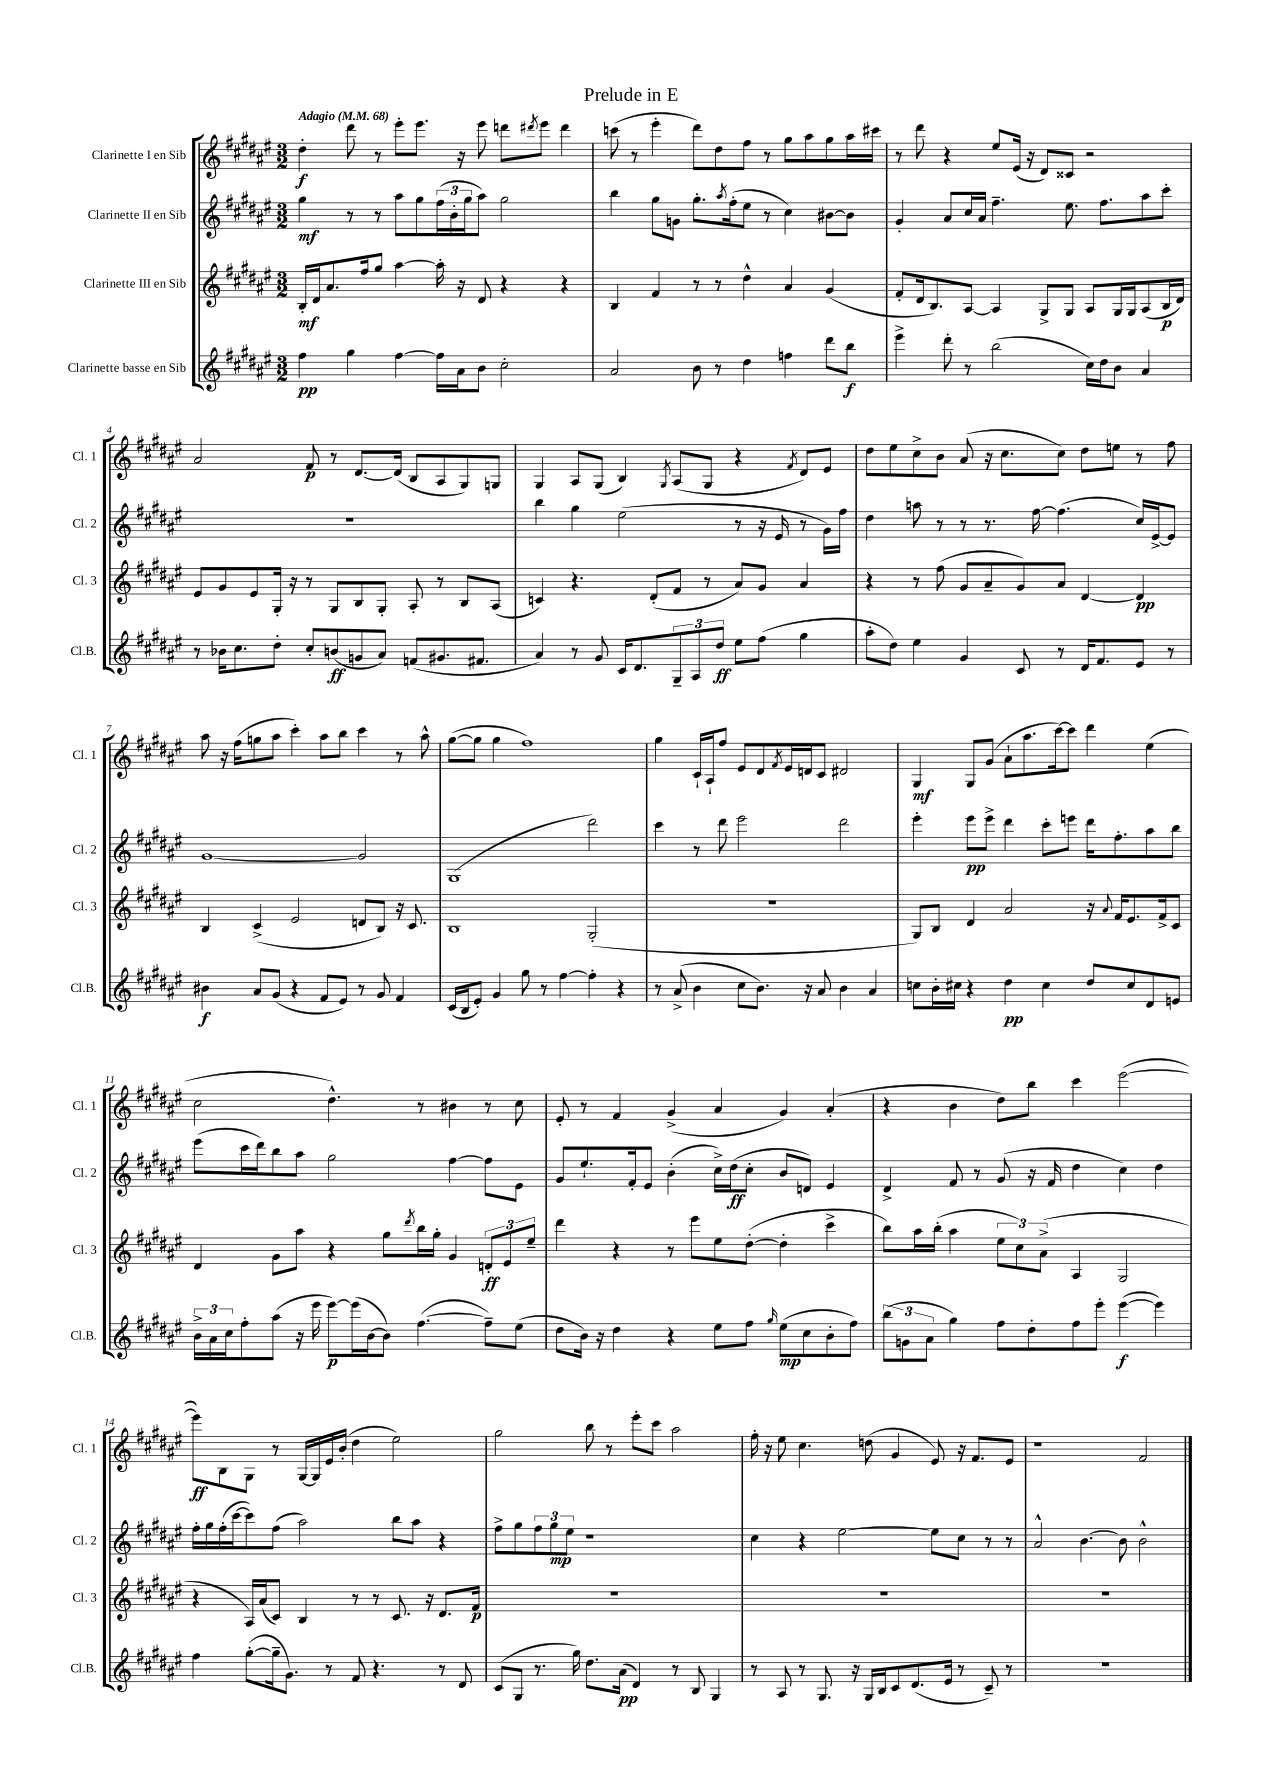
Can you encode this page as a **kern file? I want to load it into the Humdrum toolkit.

**kern	**dynam	**kern	**dynam	**kern	**dynam	**kern	**dynam
*part4	*part4	*part3	*part3	*part2	*part2	*part1	*part1
*staff4	*staff4	*staff3	*staff3	*staff2	*staff2	*staff1	*staff1
*I"Clarinette basse en Sib	*	*I"Clarinette III en Sib	*	*I"Clarinette II en Sib	*	*I"Clarinette I en Sib	*
*I'Cl.B.	*	*I'Cl. 3	*	*I'Cl. 2	*	*I'Cl. 1	*
*clefG2	*	*clefG2	*	*clefG2	*	*clefG2	*
*k[f#c#g#d#a#e#]	*	*k[f#c#g#d#a#e#]	*	*k[f#c#g#d#a#e#]	*	*k[f#c#g#d#a#e#]	*
*M3/2	*	*M3/2	*	*M3/2	*	*M3/2	*
*MM68	*	*MM68	*	*MM68	*	*MM68	*
=1	=1	=1	=1	=1	=1	=1	=1
!	!	!	!	!	!	!LO:TX:a:B:t=Adagio	!
4ff#\	pp	16B'/LL	mf	4gg#\	mf	4dd#'\	f
.	.	16d#/J	.	.	.	.	.
.	.	8.a#/	.	.	.	.	.
4gg#\	.	.	.	8r	.	8ddd#\	.
.	.	16ff#/k	.	.	.	.	.
.	.	8gg#/J	.	8r	.	8r	.
[4ff#\	.	[4aa#\	.	8aa#\L	.	8eee#'\L	.
.	.	.	.	8gg#\	.	8.eee#\J	.
16ff#\LL]	.	16aa#'\]	.	(24ff#\L	.	.	.
.	.	.	.	24b'\	.	.	.
16a#\J	.	16r	.	.	.	16r	.
.	.	.	.	24gg#\J	.	.	.
8b\J	.	8d#/	.	8aa#\J)	.	8eee#\	.
2cc#'\	.	4r	.	2gg#\	.	8dddn\L	.
.	.	.	.	.	.	8qddd#X/	.
.	.	.	.	.	.	8eee#\J	.
.	.	4r	.	.	.	4ddd#\	.
=2	=2	=2	=2	=2	=2	=2	=2
2a#/	.	4B/	.	4bb\	.	(8cccn\	.
.	.	.	.	.	.	8r	.
.	.	4f#/	.	8gg#\L	.	4eee#'\	.
.	.	.	.	8gn\J	.	.	.
8b\	.	8r	.	8.gg#'\L	.	8ddd#\L)	.
8r	.	8r	.	.	.	8dd#\	.
.	.	.	.	8qaa#/	.	.	.
.	.	.	.	(16ff#'\k	.	.	.
4dd#\	.	4dd#^^\	.	8ee#\J	.	8ff#\J	.
.	.	.	.	8r	.	8r	.
4ffn\	.	4a#/	.	4cc#\)	.	8gg#\L	.
.	.	.	.	.	.	8aa#\	.
8ddd#\L	.	(4g#/	.	[8b#X\L	.	8gg#\	.
8bb\J	f	.	.	8b#\J]	.	16aa#\L	.
.	.	.	.	.	.	16ccc#X\JJ	.
=3	=3	=3	=3	=3	=3	=3	=3
4eee#^\	.	8f#'/L	.	4g#'/	.	8r	.
.	.	16d#/k	.	.	.	8ddd#\	.
.	.	8.B/)	.	.	.	.	.
8ddd#'\	.	.	.	8a#/L	.	4r	.
8r	.	[8A#/J	.	16cc#/L	.	.	.
.	.	.	.	16a#/JJ	.	.	.
(2bb\	.	4A#/]	.	4.ff#~\	.	8ee#/L	.
.	.	.	.	.	.	(16e#/Jk	.
.	.	.	.	.	.	16r	.
.	.	8G#^/L	.	.	.	8d#/L)	.
.	.	8G#/J	.	8.ee#\	.	8c##X/J	.
16cc#\LL)	.	8A#/L	.	.	.	2r	.
16dd#\J	.	.	.	8.ff#\L	.	.	.
8b\J	.	16G#/L	.	.	.	.	.
.	.	16G#/J	.	.	.	.	.
4a#/	.	(8A#/	.	8aa#\	.	.	.
.	.	16B/L	p	8ccc#'\J	.	.	.
.	.	16d#/JJ)	.	.	.	.	.
!!LO:LB:g=z
=4	=4	=4	=4	=4	=4	=4	=4
8r	.	8e#/L	.	1.r	.	2a#/	.
16b-X\KL	.	8g#/	.	.	.	.	.
8.cc#\	.	.	.	.	.	.	.
.	.	8e#/	.	.	.	.	.
8dd#'\J	.	16G#'/Jk	.	.	.	.	.
.	.	16r	.	.	.	.	.
8cc#'/L	.	8r	.	.	.	8f#/	p
(8bn/	ff	8G#/L	.	.	.	8r	.
8gn/	.	8B/	.	.	.	[8.d#/L	.
8a#/J)	.	8G#'/J	.	.	.	.	.
.	.	.	.	.	.	(16d#/Jk]	.
(8fn/L	.	8A#'/	.	.	.	8B/L	.
8.g#X/	.	8r	.	.	.	8A#/	.
.	.	8B/L	.	.	.	8G#/)	.
8.f#X/J	.	.	.	.	.	.	.
.	.	(8A#/J	.	.	.	8Gn/J	.
=5	=5	=5	=5	=5	=5	=5	=5
4a#/)	.	4cn/)	.	4bb\	.	4G#/	.
8r	.	4.r	.	4gg#\	.	8A#/L	.
8g#/	.	.	.	.	.	(8G#/J	.
16c#/KL	.	.	.	(2ee#\	.	4B/)	.
8.d#/	.	.	.	.	.	.	.
.	.	(8d#'/L	.	.	.	.	.
.	.	.	.	.	.	8qG#/	.
12G#~/	.	8f#/J	.	.	.	(8A#/L	.
12A#/	.	.	.	.	.	.	.
.	.	8r	.	.	.	8G#/J	.
12dd#/J	ff	.	.	.	.	.	.
8ee#\L	.	8a#/L)	.	8r	.	4r	.
(8ff#\J	.	8g#/J	.	16r	.	.	.
.	.	.	.	16e#/	.	.	.
.	.	.	.	.	.	8qf#/	.
4gg#\	.	4a#/	.	8r	.	8d#/L)	.
.	.	.	.	16g#\LL)	.	8e#/J	.
.	.	.	.	16ff#\JJ	.	.	.
=6	=6	=6	=6	=6	=6	=6	=6
8aa#'\L	.	4r	.	4dd#\	.	8dd#\L	.
8dd#\J)	.	.	.	.	.	8ee#\	.
4ee#\	.	8r	.	8aan\	.	8cc#^\	.
.	.	(8ff#\	.	8r	.	8b\J	.
4g#/	.	8g#/L	.	8r	.	(8a#/	.
.	.	8a#~/	.	8.r	.	16r	.
.	.	.	.	.	.	8.cc#\L	.
8c#/	.	8g#/)	.	.	.	.	.
.	.	.	.	[16ff#\	.	.	.
8r	.	8a#/J	.	(4.ff#\]	.	8cc#\J)	.
16d#/KL	.	[4d#/	.	.	.	8dd#\L	.
8.f#/	.	.	.	.	.	.	.
.	.	.	.	.	.	8een\J	.
8e#/J	.	4d#/]	pp	16cc#/LL)	.	8r	.
.	.	.	.	[16e#^/J	.	.	.
8r	.	.	.	8e#/J]	.	8ff#\	.
!!LO:LB:g=z
=7	=7	=7	=7	=7	=7	=7	=7
4b#X\	f	4B/	.	[1g#	.	8aa#\	.
.	.	.	.	.	.	16r	.
.	.	.	.	.	.	(16ff#\KL	.
8a#/L	.	(4c#^/	.	.	.	8ggn\	.
(8g#/J	.	.	.	.	.	8aa#\J	.
4r	.	2e#/	.	.	.	4ccc#'\)	.
8f#/L	.	.	.	.	.	8aa#\L	.
8e#/J)	.	.	.	.	.	8bb\J	.
8r	.	8dn/L	.	2g#/]	.	4ccc#\	.
8g#/	.	8B/J)	.	.	.	.	.
4f#/	.	16r	.	.	.	8r	.
.	.	8.c#/	.	.	.	.	.
.	.	.	.	.	.	8aa#^^\	.
=8	=8	=8	=8	=8	=8	=8	=8
(16c#/LL	.	1B	.	(1G#	.	([8gg#\L	.
16B/J	.	.	.	.	.	.	.
8e#'/J)	.	.	.	.	.	8gg#\J]	.
4g#/	.	.	.	.	.	4gg#\	.
8gg#\	.	.	.	.	.	1ff#)	.
8r	.	.	.	.	.	.	.
[4ff#\	.	.	.	.	.	.	.
4ff#'\]	.	(2G#'/	.	2ddd#\)	.	.	.
4r	.	.	.	.	.	.	.
=9	=9	=9	=9	=9	=9	=9	=9
8r	.	1.r	.	4ccc#\	.	4gg#\	.
(8a#^/	.	.	.	.	.	.	.
4b\	.	.	.	8r	.	16c#`/LL	.
.	.	.	.	.	.	16A#`/J	.
.	.	.	.	8ddd#\	.	8ff#/J	.
8cc#\L	.	.	.	2eee#\	.	8e#/L	.
8.b\J)	.	.	.	.	.	8d#/	.
.	.	.	.	.	.	8qf#/	.
.	.	.	.	.	.	16e#/L	.
16r	.	.	.	.	.	16dn/J	.
8a#/	.	.	.	.	.	8c#/J	.
4b\	.	.	.	2ddd#\	.	2d#X/	.
4a#/	.	.	.	.	.	.	.
=10	=10	=10	=10	=10	=10	=10	=10
8ccn\L	.	8G#/L)	.	4eee#'\	.	4G#/	mf
16b'\L	.	8B/J	.	.	.	.	.
16cc#X\JJ	.	.	.	.	.	.	.
4r	.	4d#/	.	8eee#\L	pp	8G#/L	.
.	.	.	.	8eee#^\J	.	(8g#/J	.
4dd#\	pp	2a#/	.	4ddd#\	.	8a#`\L	.
.	.	.	.	.	.	8.aa#\	.
4cc#\	.	.	.	8ccc#'\L	.	.	.
.	.	.	.	.	.	[16ccc#\k)	.
.	.	.	.	8eeen\J	.	8ccc#\J]	.
8dd#/L	.	16r	.	16ddd#\KL	.	4ddd#\	.
.	.	8qqa#/	.	.	.	.	.
.	.	16f#/KL	.	8.ff#'\	.	.	.
8cc#/	.	8.e#/	.	.	.	.	.
8d#/	.	.	.	8aa#\	.	(4ee#\	.
.	.	16f#^/k	.	.	.	.	.
8en/J	.	8c#/J	.	8bb\J	.	.	.
!!LO:LB:g=z
=11	=11	=11	=11	=11	=11	=11	=11
24b^\LL	.	4d#/	.	(8eee#\L	.	2cc#\	.
24a#\	.	.	.	.	.	.	.
24cc#\J	.	.	.	.	.	.	.
8ff#'\	.	.	.	16ccc#\L	.	.	.
.	.	.	.	16ddd#\J)	.	.	.
(8aa#\J	.	8g#\L	.	8bb\	.	.	.
16r	.	8aa#\J	.	8aa#\J	.	.	.
16eee#\	.	.	.	.	.	.	.
[8eee#\L)	p	4r	.	2gg#\	.	4.dd#^^\)	.
(16eee#\L]	.	.	.	.	.	.	.
[16b\J	.	.	.	.	.	.	.
8b\J])	.	8gg#\L	.	.	.	.	.
.	.	8qddd#/	.	.	.	.	.
([4.ff#\	.	16bb\L	.	.	.	8r	.
.	.	16gg#'\JJ	.	.	.	.	.
.	.	4g#/	.	[4ff#\	.	4b#X\	.
8ff#~\L])	.	12dn'/L	ff	8ff#\L]	.	8r	.
.	.	12e#/	.	.	.	.	.
(8ee#\J	.	.	.	8e#\J	.	8cc#\	.
.	.	12ee#~/J	.	.	.	.	.
=12	=12	=12	=12	=12	=12	=12	=12
8dd#\L	.	4ddd#\	.	8g#/L	.	8e#'/	.
16b\Jk)	.	.	.	8.ee#`/	.	8r	.
16r	.	.	.	.	.	.	.
4dd#\	.	4r	.	.	.	4f#/	.
.	.	.	.	16f#'/k	.	.	.
.	.	.	.	8e#/J	.	.	.
4r	.	8r	.	(4b'\	.	(4g#^/	.
.	.	8eee#\L	.	.	.	.	.
8ee#\L	.	8ee#\	.	16cc#^\LL)	.	4a#/	.
.	.	.	.	(16dd#\J	ff	.	.
8ff#\J	.	([8dd#'\J	.	8cc#'\J	.	.	.
16qqgg#/	.	.	.	.	.	.	.
(8ee#\L	mp	4dd#'\]	.	8b/L	.	4g#/)	.
8cc#\	.	.	.	8dn/J)	.	.	.
8b'\	.	4ccc#^\	.	4e#/	.	(4a#'/	.
8ff#\J)	.	.	.	.	.	.	.
=13	=13	=13	=13	=13	=13	=13	=13
(12bb\L	.	8bb\L)	.	4d#^/	.	4r	.
12gn\	.	.	.	.	.	.	.
.	.	16aa#\L	.	.	.	.	.
12a#\J	.	.	.	.	.	.	.
.	.	(16bb'\JJ	.	.	.	.	.
4gg#\)	.	4aa#\	.	8f#/	.	4b\	.
.	.	.	.	8r	.	.	.
8ff#\L	.	12ee#\L	.	(8g#/	.	8dd#\L)	.
.	.	12cc#\)	.	.	.	.	.
8dd#'\	.	.	.	16r	.	8bb\J	.
.	.	(12a#^\J	.	.	.	.	.
.	.	.	.	16f#/	.	.	.
8ff#\	.	4A#/	.	4dd#\	.	4ccc#\	.
8eee#'\J	.	.	.	.	.	.	.
([4eee#\	f	2G#/	.	4cc#\)	.	([2eee#\	.
4eee#\])	.	.	.	4dd#\	.	.	.
!!LO:LB:g=z
=14	=14	=14	=14	=14	=14	=14	=14
4ff#\	.	4r	.	16ff#'\LL	.	8eee#\L])	ff
.	.	.	.	16gg#\	.	.	.
.	.	.	.	(16ff#'\	.	8B\	.
.	.	.	.	[16ccc#\J	.	.	.
([8gg#'\L	.	16A#/LL)	.	8ccc#\])	.	8G#\J	.
.	.	(16a#/J	.	.	.	.	.
16gg#~\k]	.	8c#/J)	.	(8ff#\J	.	8r	.
8.g#\J)	.	.	.	.	.	.	.
.	.	4B/	.	2aa#\)	.	[16G#/LL	.
.	.	.	.	.	.	16G#/]	.
8r	.	.	.	.	.	16e#/	.
.	.	.	.	.	.	(16b'/JJ	.
8f#/	.	8r	.	.	.	4dd#\	.
4.r	.	8r	.	.	.	.	.
.	.	8.c#/	.	8bb\L	.	2ee#\)	.
.	.	.	.	8aa#\J	.	.	.
.	.	16r	.	.	.	.	.
8r	.	8.d#/L	.	4r	.	.	.
8d#/	.	.	.	.	.	.	.
.	.	16f#/Jk	p	.	.	.	.
=15	=15	=15	=15	=15	=15	=15	=15
(8c#/L	.	1.r	.	8ff#^\L	.	2gg#\	.
8G#/J	.	.	.	8gg#\	.	.	.
8.r	.	.	.	12ff#\	.	.	.
.	.	.	.	12gg#\	mp	.	.
.	.	.	.	12ee#\J	.	.	.
16gg#\)	.	.	.	.	.	.	.
8.dd#\L	.	.	.	1r	.	8bb\	.
.	.	.	.	.	.	8r	.
(16a#\Jk	pp	.	.	.	.	.	.
4d#/)	.	.	.	.	.	8eee#'\L	.
.	.	.	.	.	.	8ccc#\J	.
8r	.	.	.	.	.	2aa#\	.
8B/	.	.	.	.	.	.	.
4G#/	.	.	.	.	.	.	.
=16	=16	=16	=16	=16	=16	=16	=16
8r	.	1.r	.	4cc#\	.	16ff#'\	.
.	.	.	.	.	.	16r	.
8A#/	.	.	.	.	.	8ee#\	.
8r	.	.	.	4r	.	4.cc#\	.
8.G#/	.	.	.	.	.	.	.
.	.	.	.	[2ee#\	.	.	.
16r	.	.	.	.	.	.	.
16G#/LL	.	.	.	.	.	(8ddn\	.
16B/J	.	.	.	.	.	.	.
8c#/	.	.	.	.	.	4g#/	.
(8.d#/	.	.	.	.	.	.	.
.	.	.	.	8ee#\L]	.	8e#/)	.
16e#/Jk	.	.	.	.	.	.	.
8r	.	.	.	8cc#\J	.	16r	.
.	.	.	.	.	.	8.f#/L	.
8c#~/)	.	.	.	8r	.	.	.
8r	.	.	.	8r	.	8e#/J	.
=17	=17	=17	=17	=17	=17	=17	=17
1.r	.	1.r	.	2a#^^/	.	1r	.
.	.	.	.	[4.b\	.	.	.
.	.	.	.	8b\]	.	.	.
.	.	.	.	2b^^\	.	2f#/	.
==	==	==	==	==	==	==	==
*-	*-	*-	*-	*-	*-	*-	*-
